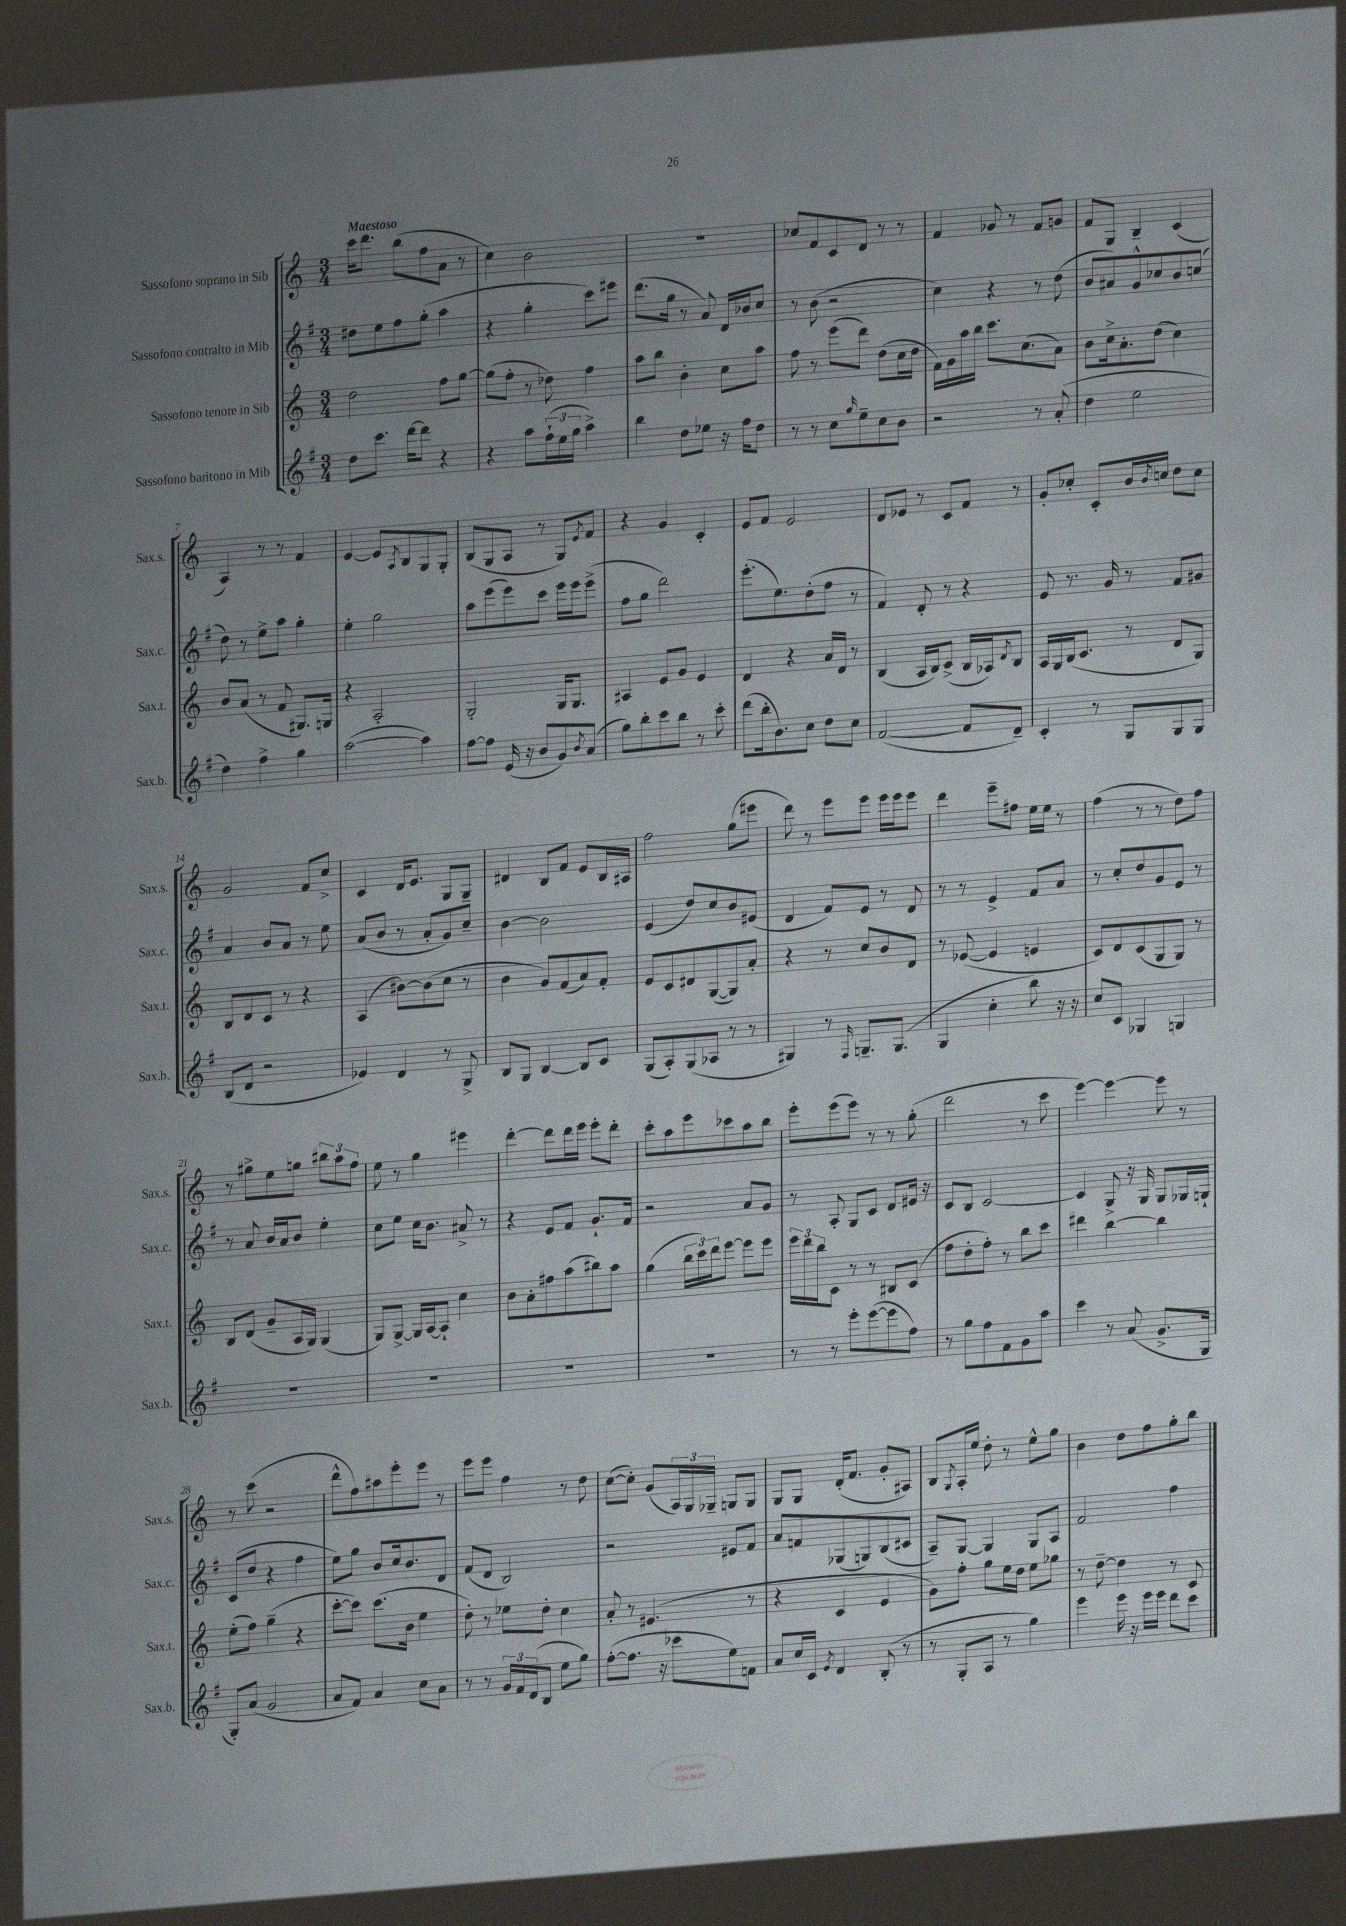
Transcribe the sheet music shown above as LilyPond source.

<<
\new StaffGroup <<
\new Staff = "s0" \with { instrumentName = "Sassofono soprano in Sib" shortInstrumentName = "Sax.s." } {
    \clef treble \key c \major \numericTimeSignature \time 3/4 \tempo "Maestoso"
    c'''16 d'''8. b''8( f''8 a'8 r8 |
    c''4) b'2 |
    R2. |
    ces''8 f'8 c'8 d'8 r8 r8 |
    f'4 ges'8 r8 f'8 g'8 |
    f'8 g8 b4-- c'4( |
    a4) r8 r8 f'4 |
    e'4~ e'8 \acciaccatura { a8 } b8 g8 g8-. |
    b8( g8 a8 r8 g8) \acciaccatura { e'8 } f'8 |
    r4 g'4 c'4-. |
    e'8 f'8 e'2 |
    d'8 ees'8 r8 c'8 f'8 r8 |
    g'8-. ces''8-. c'8-. b'16 \acciaccatura { b'8 } c''16 d''8 c''8 |
    g'2 f'8 c''8-> |
    c'4 d'16 e'8. g8 g8-- |
    dis'4 b8 f'8 e'8 b16 ais16 |
    f''2 g''8( eis'''8 |
    d'''8) r8 e'''8 e'''8 e'''16 e'''16 e'''8 |
    d'''4 e'''8-- fis''8 e''16 e''16 r8 |
    f''4( r8 r8 d''8) f''8 |
    r8 gis''8-> e''8 g''8 \tuplet 3/2 { bis''8 a''8 f''8 } |
    e''8 r8 g''4 eis'''4 |
    d'''4~-. d'''8 d'''16 e'''16 e'''8-. d'''8-. |
    c'''8-. a''8 e'''8 ces'''8 a''8 b''8 |
    e'''8-. e'''8( e'''8) r8 r8 g''8-.( |
    d'''2 r8 c'''8 |
    e'''4~) e'''4~ e'''8 r8 |
    r8 c'''8( r2 |
    d'''8-^ f''8) ais''8 e'''8-. e'''8 r8 |
    e'''8 e'''8 f''4 r8 d''8 |
    c''8~( c''8-.) g'8( \tuplet 3/2 { a16) g16 ges16-- } g8 g8 |
    g8 g8 d'16-.( f'8. g'8-. ais8) |
    b8 \acciaccatura { g8 } a16-. e''16 d''8-. r8 e''8-^ g''8 |
    b'4 d''8 f''8 g''8-. b''8 \bar "|." |
}
\new Staff = "s1" \with { instrumentName = "Sassofono contralto in Mib" shortInstrumentName = "Sax.c." } {
    \clef treble \key g \major \numericTimeSignature \time 3/4
    dis''8 e''8 fis''8 g''8-.( a''4 |
    r4 g''4-. c'''8) eis'''8 |
    d'''8.( g''16 r8 a'8) d'16 bes'16 c''8 |
    r8 b'8( r2 |
    c''4) r4 r8 d''8( |
    b'8 ais'8) g'8-^ ces''8 b'8 c''8( |
    d''8) r8 e''8-> a''8 g''4-. |
    e''4-. g''2 |
    a''8 e'''8( e'''8) c'''8 e'''16 e'''16 e'''8->( |
    fis''8 g''8 d'''2) |
    e'''8.-.( e''8.) d''8-.( fis''8 r8 |
    fis'4) d'8-. r8 r4 |
    e'8 r8. g'16 r8 fis'8 gis'8 |
    a'4 b'8 a'8 r8 e''8 |
    a'8( b'8 r8 a'8-. g'8) c''8-- |
    b'4~ b'2 |
    e'4( d''8) c''8 b'8 eis'8( |
    d'4 fis'8) e'8 r8 d'8 |
    r8 r8 e'4-> fis'8 a'8 |
    r8 c''8-. d''8 g'8 e'8 r8 |
    r8 a'8 b'16 a'16 b'8 e''4-. |
    c''8 e''8 c''16 b'8. ais'8-> r8 |
    r4 e'8 fis'8 g'8.-! fis'16 |
    r2 a'8 g'8 |
    r8 a8-. g8 c'8 d'8 eis'16 r16 |
    c'8 b8 c'2~ |
    c'4 g8-> r16 g16 g8 ges16 g16-! |
    c'8( d''8 r4 fis''4 |
    e''8) g''8 b'8 c''16 b'8. d'8 |
    fis'8( d'8 b2) |
    r2 eis'8 fis'8 |
    a'8 f'8 ges8( g8) b8( cis'8 |
    a8--) g8~ g4 g8 a8 |
    fis'2 fis''4 \bar "|." |
}
\new Staff = "s2" \with { instrumentName = "Sassofono tenore in Sib" shortInstrumentName = "Sax.t." } {
    \clef treble \key c \major \numericTimeSignature \time 3/4
    d''2 f''8 g''8~ |
    g''8( f''8-. r8 des''8) f''4 |
    a''8 b''8 b'4-. c''8 a''8 |
    f''8 r8 e'''8( d'''8) d''8( c''16 d''16 |
    f'16) g'16 a''16 b''16 c'''8. c''8.( a'8) |
    b'8 c''16-> a'8.-. d''8( c''4) |
    b'8 a'8( r8 f'8 gis8.) g16 |
    r4 a2-. |
    g2-. g16 g8. |
    ais4 e'8 g'8 e'4 |
    d'4 r4 a'16 d'16 r8 |
    b4( a16 b16) c'8->( b16 aes16) \acciaccatura { d'8 } b8 |
    a16 g16 b16( c'8. r8 d'8 g8) |
    b8 d'8 c'8 r8 r4 |
    a4( bis'8~) bis'8( c''8 r8 |
    b'4 g'8) f'8( a'8) f'8-. |
    e'8 c'8 dis'8 g8~( g8) a'8-. |
    r4 r8 c''8 b'8 d'8 |
    r8 ees'8~( ees'4 e'4 |
    c'8) d'8 c'8( g8 g8) r8 |
    b8 d'8( g'8-- a16 g16) g4( |
    g8) g8~-> g16 a16~ a8-! c''4 |
    b'8 a'8-. fis''8 a''8( bis''8) a''8 |
    g''4( \tuplet 3/2 { b''16 c'''16) d'''16 } e'''8~ e'''8 e'''8 |
    \tuplet 3/2 { e'''16 d'''16 b''16 } c'8 r8 r8 bis8 c'8( |
    f''8 d''8-. f''8-.) r8 b''8 c'''8 |
    dis'''4 b''4~ b''4 |
    e''8-.( f''8) g''4--( r4 |
    c'''8~-. c'''8) c'''8.( b'16 e''4 |
    d''8-.) r8 ees''8 d''8-. c''4 |
    a'8-. r8 eis'4.( r8 |
    r4 c'4 e'4 |
    g'8) f''8-. g''8 e''16 d''16 e''8 ges''8 |
    r8 d''8~-- d''4 r8 c'8 \bar "|." |
}
\new Staff = "s3" \with { instrumentName = "Sassofono baritono in Mib" shortInstrumentName = "Sax.b." } {
    \clef treble \key g \major \numericTimeSignature \time 3/4
    d''8 c'''8. d'''16~ d'''8 r4 |
    r4 a''8 \tuplet 3/2 { fis''16-!( e''16 g''16 } a''4->) |
    b''4 d''8 ees''8 r16 fis''16 d''8 |
    r8 r8 c''8 \grace { g''16 } e''8-- c''8 b'8 |
    r2 r8 a'8-.( |
    d''4 e''2 |
    d''4) fis''4-> g''4 |
    a''2~( a''4) |
    fis''8~ fis''8 e'16( r16 b'8 g'8) \acciaccatura { b'8 } a'8( |
    g''8) b''8-. c'''8 b''8 r8 c'''8-. |
    d'''8( b''16-. b'8.) c''8 d''8 c''8 |
    fis'2~( fis'8 d'8--) |
    c'4-. r8 g8 g8 g8 |
    b8( d'8 r2 |
    ees'4) d'4 r8 g8-> |
    b8 g8 b4~ b8 c'8 |
    g8( a8-.) g8( aes8 r8 r8 |
    gis4) r8 \grace { fis16 } g8.-- g8.( |
    g4 c''4-. b''8) r16 r16 |
    c''8 c'8 ges4 g4 |
    R2. |
    R2. |
    R2. |
    R2. |
    r8 r8 e'''8-. e'''8~( e'''8 fis''8) |
    r8 g''8 fis''8 fis'8 g'8 a''8 |
    c'''4 r8 a'8( g'8.-> g16 |
    g8-.) a'8( g'2 |
    a'8 fis'8) a'4 c''8 a'8 |
    r8 r8 \tuplet 3/2 { g'16 fis'16 d'16( } b8 e''8 g''8) |
    fis''8~-.( fis''8. r16 ces'''8 e''8) f'8 |
    a'8 c''16 c'16 \acciaccatura { e'8 } d'4 b8-.( r8 |
    r8 g8-. a8 r8 g''4) |
    e'''4 e'''16 r16 e'''16 e'''16 d'''8 c'''8 \bar "|." |
}
>>
>>
